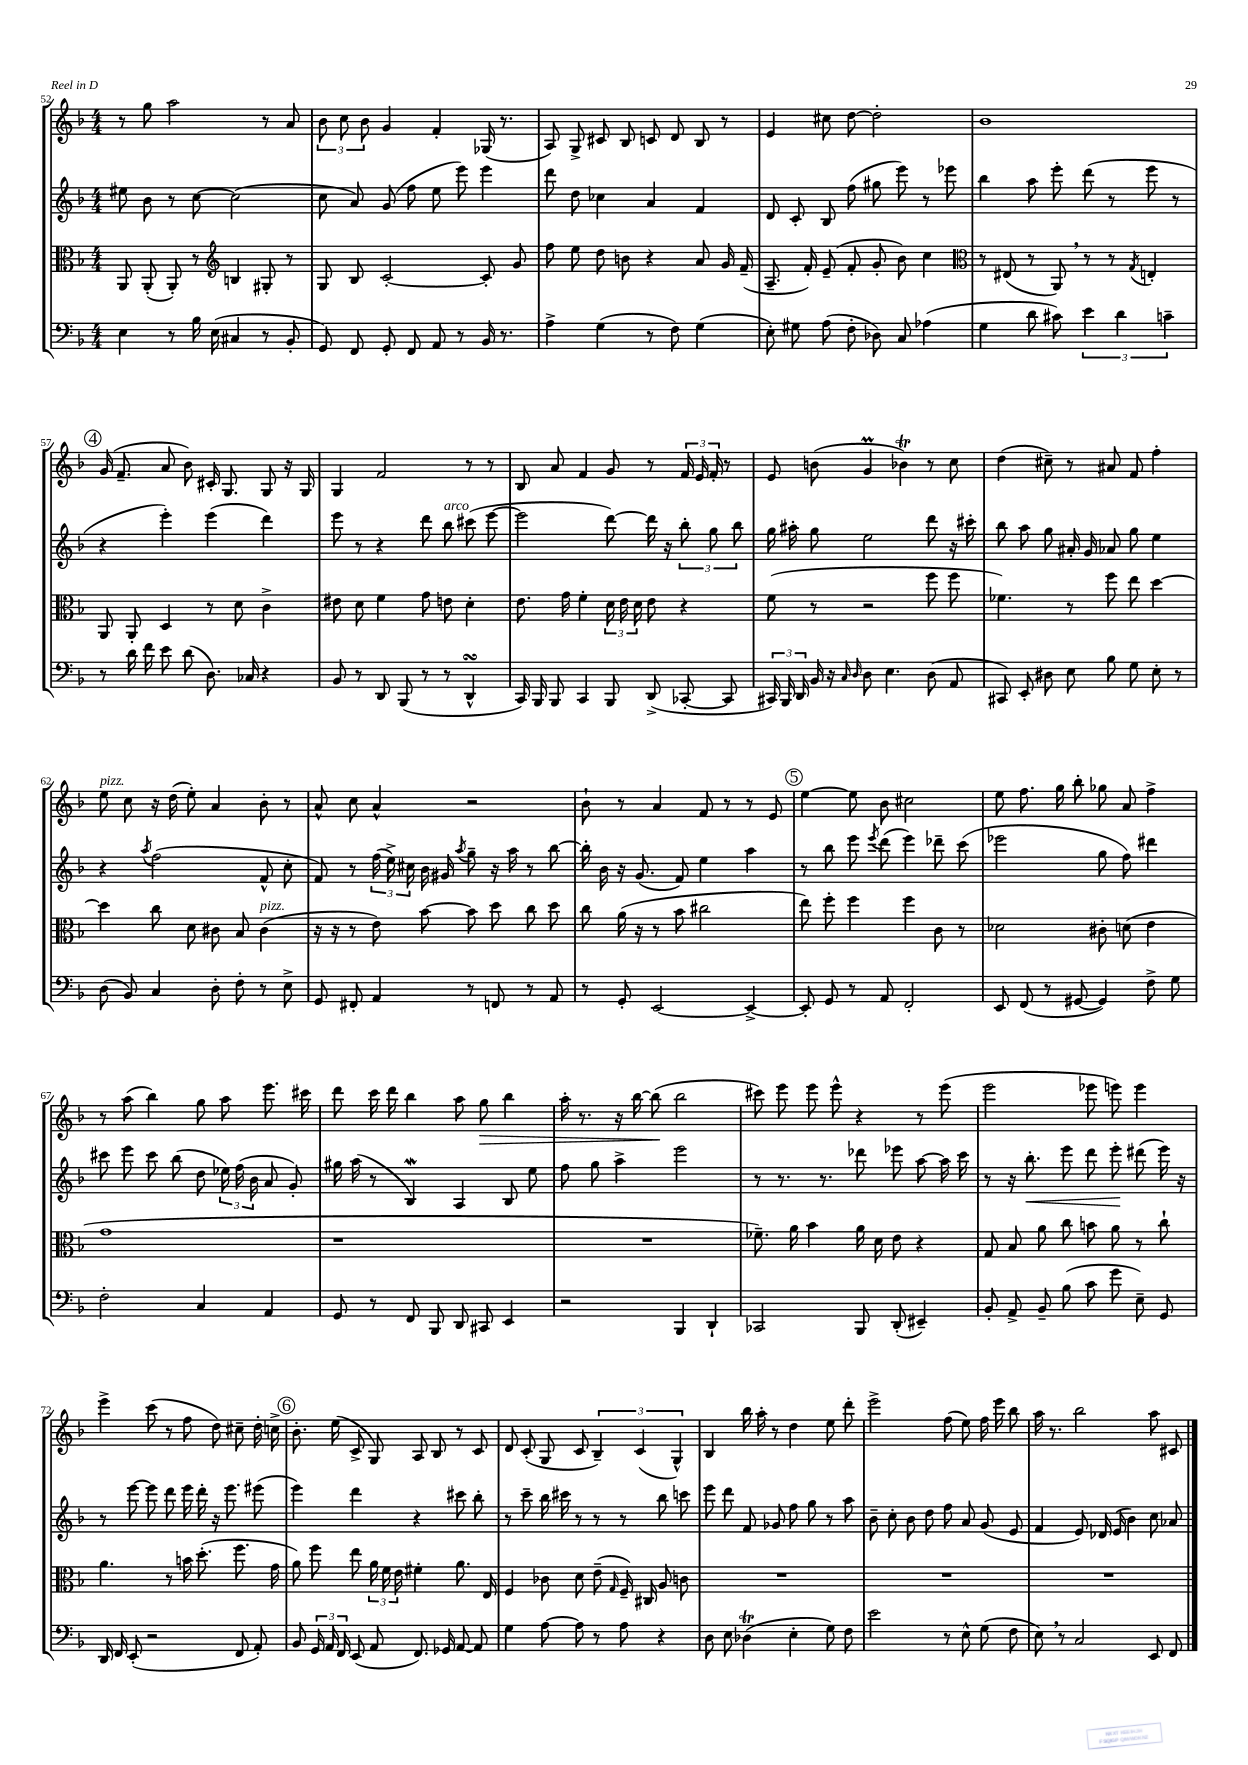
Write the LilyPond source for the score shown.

<<
\new StaffGroup <<
\new Staff = "s0" {
    \clef treble \key f \major \numericTimeSignature \time 4/4
    \autoBeamOff r8 g''8 a''2 r8 a'8 |
    \tuplet 3/2 { bes'8 c''8 bes'8 } g'4 f'4-. ges16( r8. |
    a8) g8-> cis'8 bes8 c'8 d'8 bes8 r8 |
    e'4 cis''8 d''8~ d''2-. |
    bes'1 |
    \mark \markup { \circle "4" } g'16( f'8.-- a'8 bes'8) cis'16-. g8. g8 r16 g16 |
    g4 f'2 r8 r8 |
    bes8 a'8 f'4 g'8 r8 \tuplet 3/2 { f'16 e'16 f'16-. } r8 |
    e'8 b'8( g'4\prall bes'4\trill) r8 c''8 |
    d''4( cis''8--) r8 ais'8 f'8 f''4-. |
    e''8^\markup { \italic "pizz." } c''8 r16 d''16( e''8-.) a'4 bes'8-. r8 |
    a'8-^ c''8 a'4-^ r2 |
    bes'8-! r8 a'4 f'8 r8 r8 e'8 |
    \mark \markup { \circle "5" } e''4~ e''8 bes'8 cis''2 |
    e''8 f''8. g''16 bes''8-. ges''8 a'8 f''4-> |
    r8 a''8( bes''4) g''8 a''8 e'''8. cis'''16 |
    d'''8 c'''16 d'''16 bes''4 a''8 g''8\> bes''4 |
    a''16-. r8. r16 bes''16~ bes''8\!( bes''2 |
    cis'''8) e'''8 e'''8 e'''8-^ r4 r8 e'''8( |
    e'''2 ees'''8 e'''8) e'''4 |
    e'''4-> c'''8( r8 f''8 d''8) cis''8-- d''16-. c''16-> |
    \mark \markup { \circle "6" } bes'8.-. e''16( c'8-> g8) a8 bes8 r8 c'8 |
    d'8 c'8-.( g8 c'8 \tuplet 3/2 { bes4--) c'4( g4-^) } |
    bes4 bes''16 a''16-. r8 d''4 e''8 d'''8-. |
    e'''2-> f''8( e''8) f''16 e'''16 bes''8 |
    a''16 r8. bes''2 a''8 cis'8 \bar "|." |
}
\new Staff = "s1" {
    \clef treble \key f \major \numericTimeSignature \time 4/4
    \autoBeamOff eis''8 bes'8 r8 c''8~ c''2( |
    c''8 a'8) g'8( f''8 e''8 e'''8) e'''4 |
    d'''8 d''8 ces''4 a'4 f'4 |
    d'8 c'8-. bes8 f''8( gis''8 e'''8) r8 ees'''8 |
    bes''4 a''8 e'''8-. d'''8( r8 e'''8 r8 |
    \mark \markup { \circle "4" } r4 e'''4-.) e'''4( d'''4) |
    e'''8 r8 r4 d'''8 bes''8^\markup { \italic "arco" } cis'''8( e'''8~ |
    e'''2 d'''8~) d'''16 r16 \tuplet 3/2 { bes''8-. g''8 bes''8 } |
    g''16 ais''16-. g''8 e''2 d'''8 r16 cis'''16-. |
    bes''8 a''8 g''8 ais'16-. g'16 aes'8 g''8 e''4 |
    r4 \acciaccatura { a''8 } f''2( f'8-^ c''8-. |
    f'8) r8 \tuplet 3/2 { f''16( e''16->) cis''16 } bes'16 gis'16 \acciaccatura { a''8 } g''8-- r16 a''16 r8 bes''8~ |
    bes''16-. bes'16 r16 g'8.( f'8) e''4 a''4 |
    \mark \markup { \circle "5" } r8 bes''8 e'''8 \acciaccatura { e'''8 } d'''8( e'''4) des'''8-- c'''8( |
    ees'''2 g''8 f''8) dis'''4 |
    cis'''8 e'''8 cis'''8 bes''8( d''8 \tuplet 3/2 { ees''16) f''16( bes'16 } a'8 g'8-.) |
    gis''16 a''16( r8 bes4\mordent) a4 bes8 e''8 |
    f''8 g''8 a''4-> e'''2 |
    r8 r8. r8. des'''8 ees'''8 a''8~ a''16 c'''16 |
    r8 r16 bes''8.-.\< e'''8 d'''8 e'''8-.\! dis'''8( e'''16) r16 |
    r8 e'''8~ e'''8 d'''8 e'''16 d'''16-. r16 e'''8. eis'''8( |
    \mark \markup { \circle "6" } e'''4) d'''4 r4 cis'''8 bes''8-. |
    r8 c'''8-- bes''16 cis'''16 r8 r8 r8 bes''8 c'''8 |
    e'''8 d'''8 f'8 ges'8 f''8 g''8 r8 a''8 |
    bes'8-- c''8-. bes'8 d''8 f''8 a'8 g'8( e'8 |
    f'4 e'8) des'16 e'16( bes'4) c''8 aes'8 \bar "|." |
}
\new Staff = "s2" {
    \clef alto \key f \major \numericTimeSignature \time 4/4
    \autoBeamOff a,8 a,8-.( a,8-.) r8 \clef treble b4 gis8-. r8 |
    g8 bes8 c'2~-. c'8-. g'8 |
    f''8 e''8 d''8 b'8 r4 a'8 g'16 f'16--( |
    a8.-- f'16-.) e'8--( f'8-. g'8-. bes'8) c''4 |
    \clef alto r8 eis8( r8 a,8) \breathe r8 r8 \acciaccatura { g8 } e4-. |
    \mark \markup { \circle "4" } a,8 a,8-. d4 r8 d'8 c'4-> |
    eis'8 d'8 f'4 g'8 e'8 d'4-. |
    e'8. g'16 f'4-. \tuplet 3/2 { d'16 e'16 d'16 } e'8 r4 |
    f'8( r8 r2 f''8 f''8 |
    fes'4.) r8 f''8 e''8 d''4~ |
    d''4 c''8 d'8 cis'8 bes8 cis'4^\markup { \italic "pizz." }( |
    r16 r16 r8 e'8) bes'8~ bes'8 d''8 c''8 d''8 |
    c''8 a'16( r16 r8 bes'8 cis''2 |
    \mark \markup { \circle "5" } e''8) f''8-. f''4 f''4 c'8 r8 |
    des'2 cis'8-. d'8( e'4 |
    g'1 |
    r1 |
    R1 |
    fes'8.--) a'16 bes'4 a'16 d'16 e'8 r4 |
    g8 bes8 a'8 c''8 b'8 a'8 r8 c''8-! |
    a'4. r8 b'16 d''8.-.( f''8. g'16 |
    \mark \markup { \circle "6" } a'8) f''8 e''8 \tuplet 3/2 { a'16 f'16 e'16 } fis'4-. a'8. e16 |
    f4 ces'8 d'8 e'8--( \grace { g16 } f16--) cis16 a8 c'8 |
    R1 |
    R1 |
    R1 \bar "|." |
}
\new Staff = "s3" {
    \clef bass \key f \major \numericTimeSignature \time 4/4
    \autoBeamOff e4 r8 bes16 e16( cis4 r8 bes,8-. |
    g,8) f,8 g,8-. f,8 a,8 r8 bes,16 r8. |
    a4-> g4( r8 f8) g4( |
    e8-.) gis8 a8( f8-. des8) c8 aes4( |
    g4 d'8 cis'8) \tuplet 3/2 { e'4 d'4 c'4-- } |
    \mark \markup { \circle "4" } r8 d'16 f'16 e'8 d'8( d8.) ces16 r4 |
    bes,8 r8 d,8 bes,,8( r8 r8 d,4-^\turn |
    c,16) bes,,16 bes,,8 c,4 bes,,8 d,8->( ces,8~-. ces,8 |
    \tuplet 3/2 { cis,16) bes,,16 d,16 } bes,16 r16 \grace { c16 d16 } d8 e4. d8( a,8 |
    cis,8) e,8-. dis8 e8 bes8 g8 e8-. r8 |
    d8( bes,8) c4 d8-. f8-. r8 e8-> |
    g,8 fis,8-. a,4 r8 f,8 r8 a,8 |
    r8 g,8-. e,2~ e,4~-> |
    \mark \markup { \circle "5" } e,8-. g,8 r8 a,8 f,2-. |
    e,8 f,8( r8 gis,8~ gis,4) f8-> g8 |
    f2-. c4 a,4 |
    g,8 r8 f,8 bes,,8 d,8 cis,8 e,4 |
    r2 bes,,4 d,4-! |
    ces,2 bes,,8 d,8-.( eis,4--) |
    bes,8-. a,8-> bes,8-- bes8( c'8 g'8 e8--) g,8 |
    d,16 f,16 e,8-.( r2 f,8 a,8-.) |
    \mark \markup { \circle "6" } bes,8 \tuplet 3/2 { g,16 a,16 f,16 } e,8( a,8 f,8.) ges,16 a,8~ a,8 |
    g4 a8~ a8 r8 a8 r4 |
    d8 e8 des4\trill( e4-. g8) f8 |
    e'2 r8 e8-^ g8( f8 |
    e8) \breathe r8 c2 e,8 f,8 \bar "|." |
}
>>
>>
\layout { \context { \Score currentBarNumber = #52 } }
